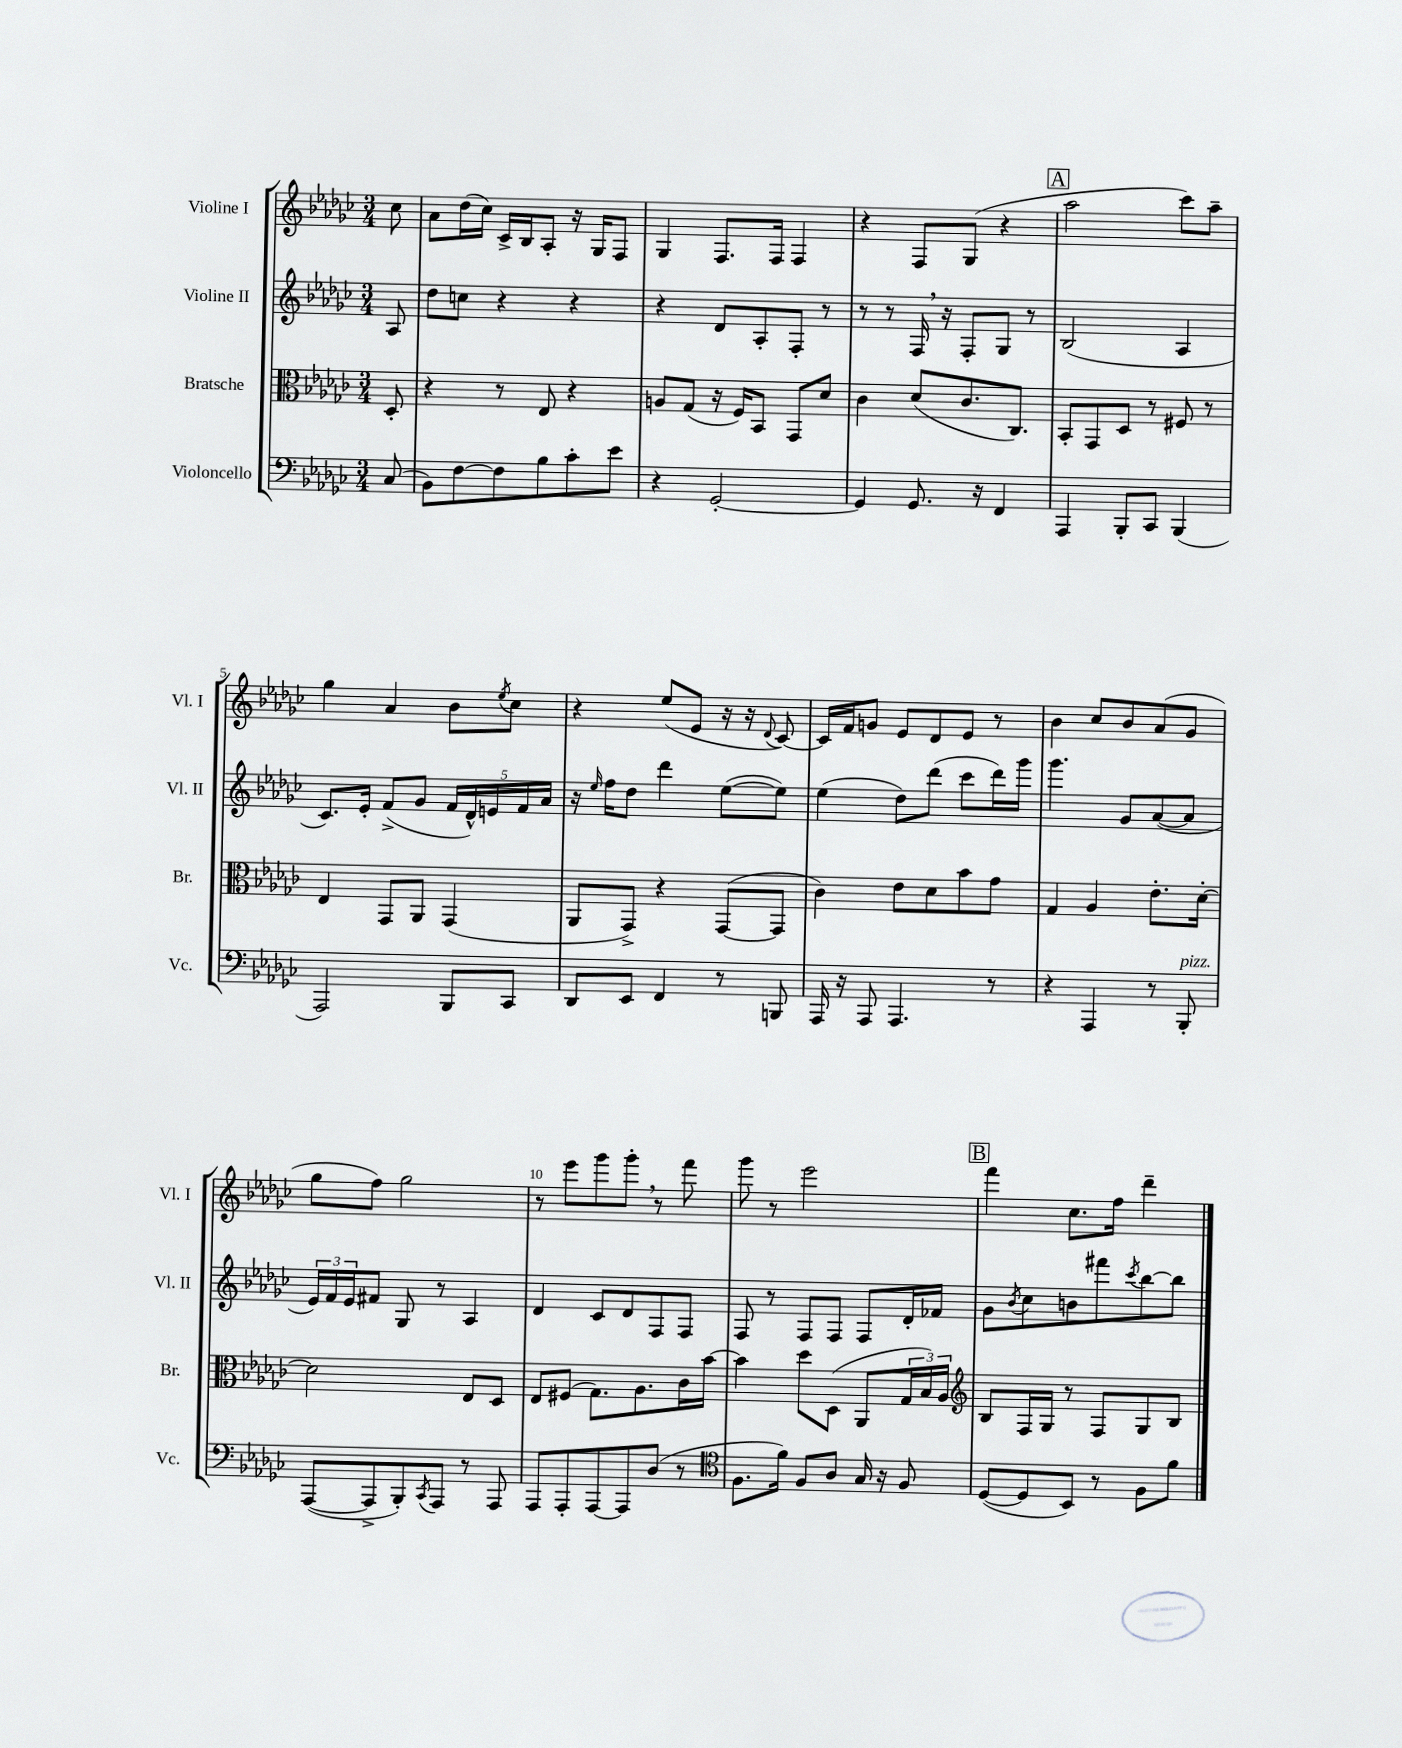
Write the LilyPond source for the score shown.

<<
\new StaffGroup <<
\new Staff = "s0" \with { instrumentName = "Violine I" shortInstrumentName = "Vl. I" } {
    \clef treble \key ges \major \numericTimeSignature \time 3/4 \partial 8
    ces''8 |
    aes'8 des''16( ces''16) ces'16-> bes16 aes8-. r16 ges16 f8 |
    ges4 f8. f16 f4 |
    r4 f8 ges8( r4 |
    \mark \markup { \box "A" } aes''2 ces'''8) aes''8-- |
    ges''4 aes'4 bes'8 \acciaccatura { ees''8 } ces''8 |
    r4 ees''8( ees'8 r16 r16 \appoggiatura { des'8 } ces'8~) |
    ces'16 f'16 g'8 ees'8 des'8 ees'8 r8 |
    bes'4 ces''8 bes'8 aes'8( ges'8 |
    ges''8 f''8) ges''2 |
    r8 ees'''8 ges'''8 ges'''8-. \breathe r8 f'''8 |
    ges'''8 r8 ees'''2 |
    \mark \markup { \box "B" } f'''4 ces''8. f''16 des'''4-- \bar "|." |
}
\new Staff = "s1" \with { instrumentName = "Violine II" shortInstrumentName = "Vl. II" } {
    \clef treble \key ges \major \numericTimeSignature \time 3/4 \partial 8
    aes8 |
    des''8 c''8 r4 r4 |
    r4 des'8 aes8-. f8-. r8 |
    r8 r8 f16 \breathe r16 f8-. ges8 r8 |
    \mark \markup { \box "A" } bes2( aes4 |
    ces'8.) ees'16-. f'8->( ges'8 \tuplet 5/4 { f'16 des'16-^) e'16 f'16 aes'16 } |
    r16 \grace { ees''16 } f''16 des''8 des'''4 ees''8~( ees''8) |
    ees''4( des''8) des'''8( ces'''8 des'''16) ges'''16 |
    ges'''4. ges'8 aes'8~( aes'8 |
    \tuplet 3/2 { ees'16) f'16 ees'16 } fis'8 ges8 r8 aes4 |
    des'4 ces'8 des'8 f8 f8 |
    f8 r8 f8 f8 f8 des'16-. fes'16 |
    \mark \markup { \box "B" } ges'8 \acciaccatura { bes'8 } ces''8 b'8 fis'''8 \acciaccatura { ces'''8 } bes''8~ bes''8 \bar "|." |
}
\new Staff = "s2" \with { instrumentName = "Bratsche" shortInstrumentName = "Br." } {
    \clef alto \key ges \major \numericTimeSignature \time 3/4 \partial 8
    des8-. |
    r4 r8 ees8 r4 |
    a8 ges8( r16 f16) bes,8 ges,8 des'8 |
    ces'4 des'8( ces'8. ces8.) |
    \mark \markup { \box "A" } bes,8-. ges,8 des8 r8 fis8 r8 |
    ees4 ges,8 aes,8 ges,4( |
    aes,8 ges,8->) r4 ges,8~( ges,8 |
    ces'4) ees'8 des'8 bes'8 ges'8 |
    ges4 aes4 ees'8.-. des'16~-. |
    des'2 ees8 des8 |
    ees8 fis8( ges8.) aes8. ces'16 bes'16~ |
    bes'4 des''8 des8( aes,8 \tuplet 3/2 { ges16 bes16) aes16 } |
    \mark \markup { \box "B" } \clef treble bes8 f16 ges16 r8 f8 ges8 bes8 \bar "|." |
}
\new Staff = "s3" \with { instrumentName = "Violoncello" shortInstrumentName = "Vc." } {
    \clef bass \key ges \major \numericTimeSignature \time 3/4 \partial 8
    ces8( |
    bes,8) f8~ f8 bes8 ces'8-. ees'8 |
    r4 ges,2~-. |
    ges,4 ges,8. r16 f,4 |
    \mark \markup { \box "A" } aes,,4 bes,,8-. ces,8 bes,,4( |
    aes,,2) bes,,8 ces,8 |
    des,8 ees,8 f,4 r8 b,,8 |
    aes,,16 r16 aes,,8 aes,,4. r8 |
    r4 aes,,4 r8 bes,,8-.^\markup { \italic "pizz." } |
    aes,,8~( aes,,8-> bes,,8-.) \acciaccatura { ces,8 } aes,,8 r8 aes,,8 |
    aes,,8 aes,,8-. aes,,8~ aes,,8 des8( r8 |
    \clef tenor f8. f'16) f8 aes8 ges16 r16 f8 |
    \mark \markup { \box "B" } des8~( des8 bes,8) r8 f8 f'8 \bar "|." |
}
>>
>>
\layout { \context { \Score \override BarNumber.break-visibility = ##(#f #t #t) barNumberVisibility = #(every-nth-bar-number-visible 5) } }
